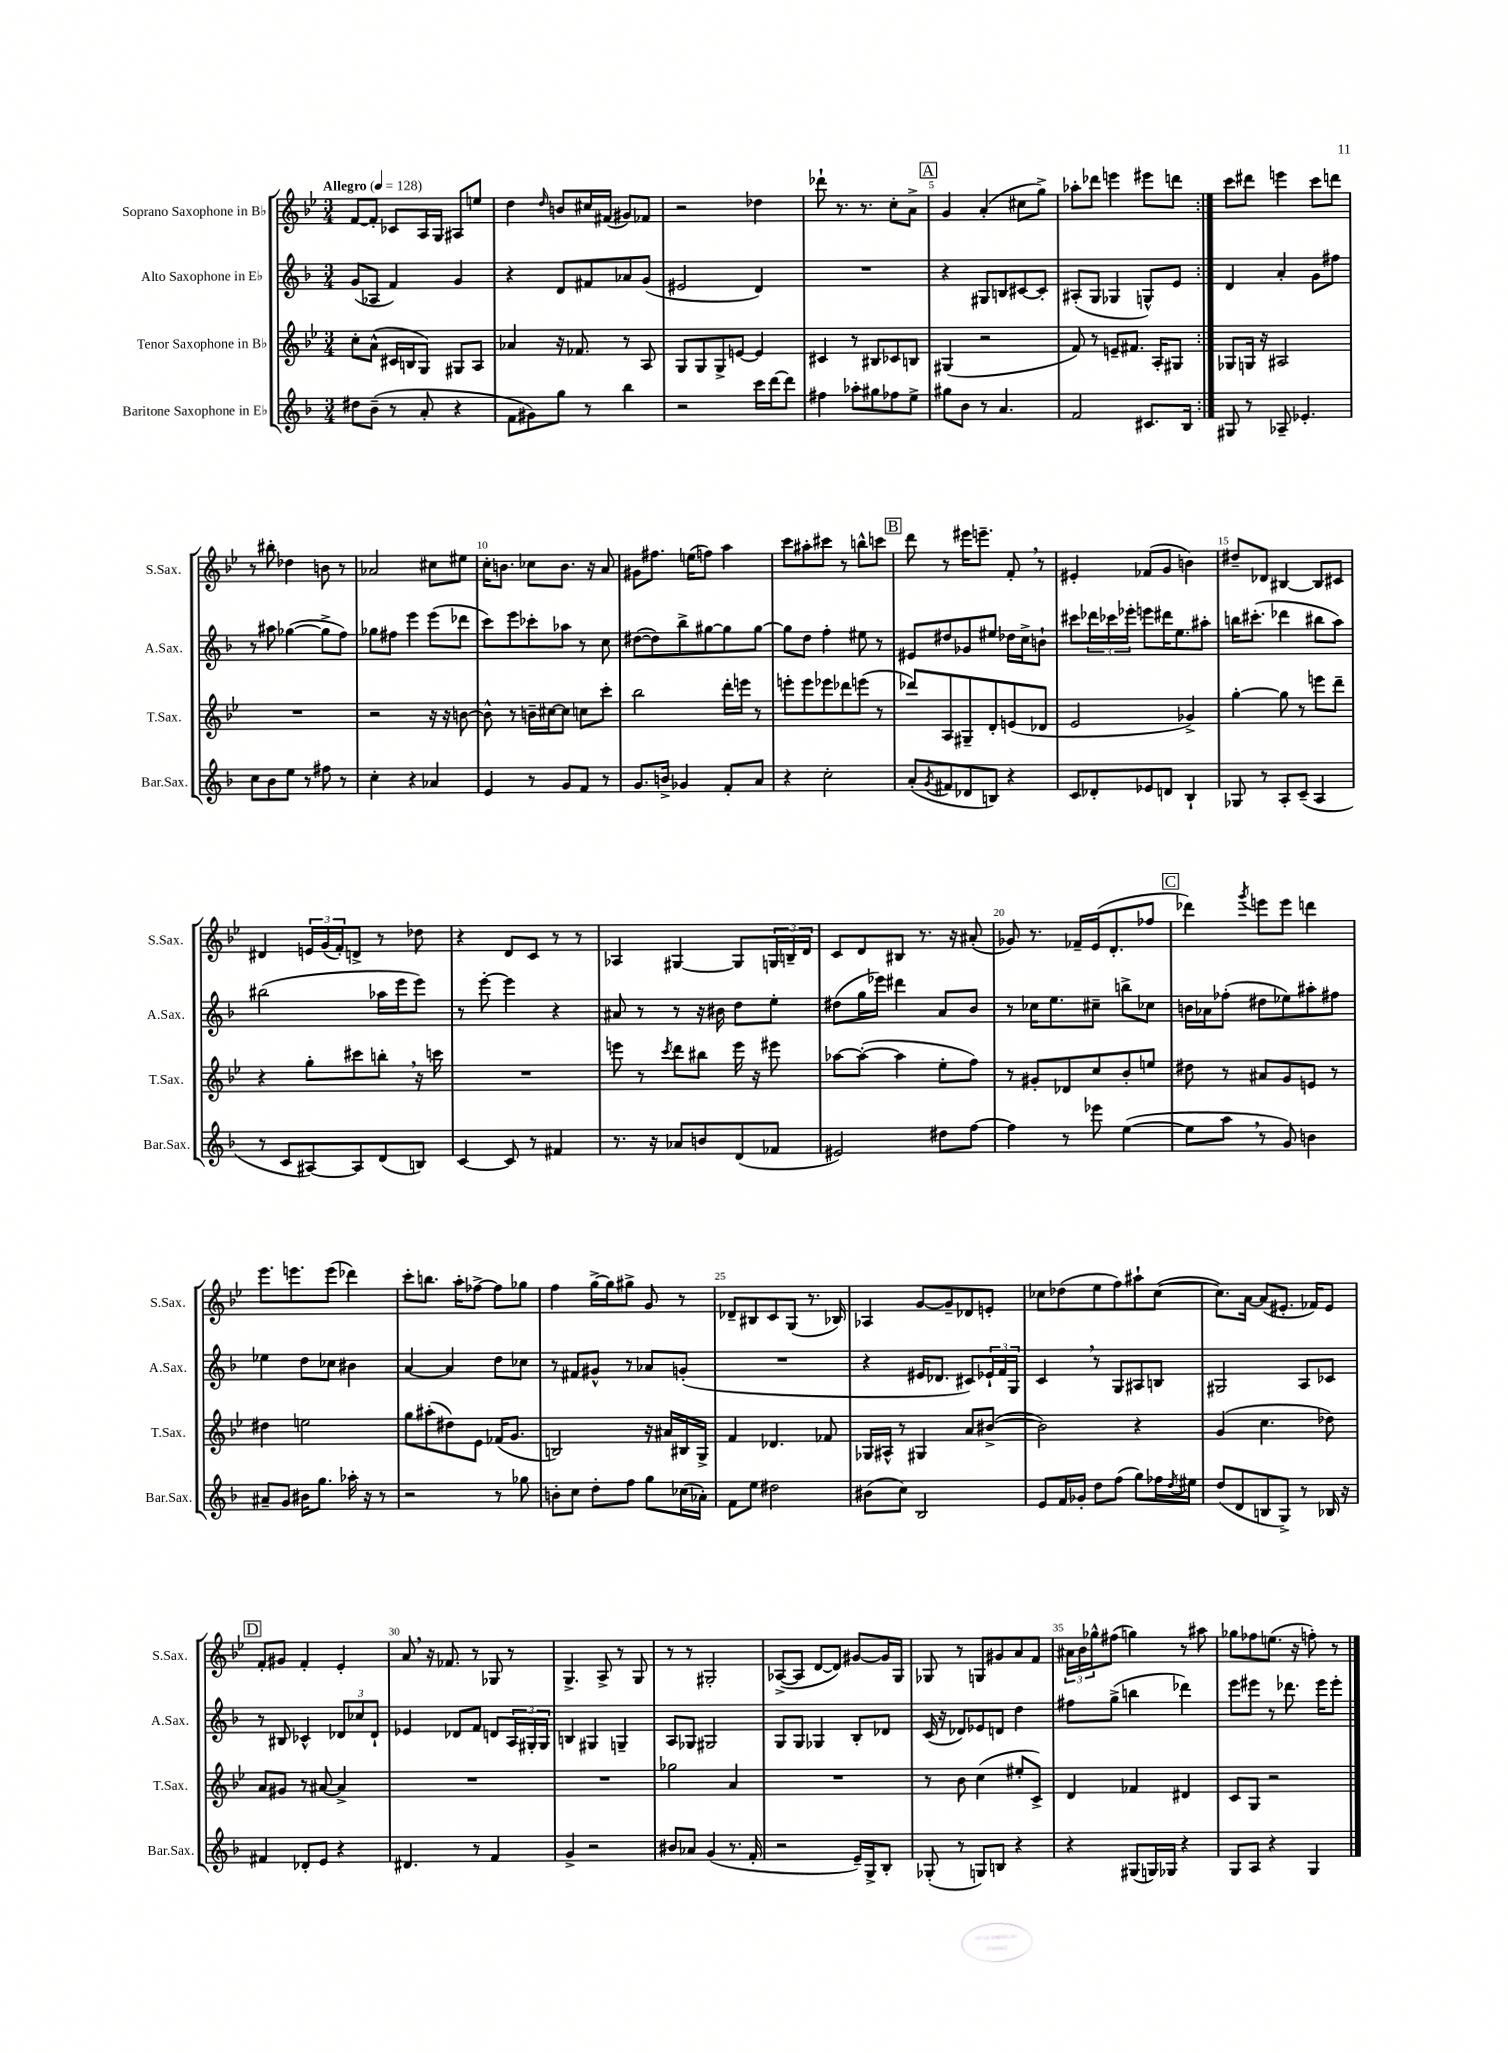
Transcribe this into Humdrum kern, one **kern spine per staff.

**kern	**kern	**kern	**kern
*part4	*part3	*part2	*part1
*staff4	*staff3	*staff2	*staff1
*I"Baritone Saxophone in E♭	*I"Tenor Saxophone in B♭	*I"Alto Saxophone in E♭	*I"Soprano Saxophone in B♭
*I'Bar.Sax.	*I'T.Sax.	*I'A.Sax.	*I'S.Sax.
*clefG2	*clefG2	*clefG2	*clefG2
*k[b-]	*k[b-e-]	*k[b-]	*k[b-e-]
*M3/4	*M3/4	*M3/4	*M3/4
*MM128	*MM128	*MM128	*MM128
=1	=1	=1	=1
!	!	!	!LO:TX:a:B:t=Allegro
8dd#X\L	8cc'\L	(8g/L	[8f/L
(8b-~\J	(8a^^\J	8A-X/J	8f'/J]
8r	16c#X/LL	4f/)	8c-X/L
.	16Bn/J	.	.
8a'/	8G/J)	.	16A/L
.	.	.	16G/JJ
4r	8G#X/L	4g/	8A#X/L
.	8A/J	.	8een/J
=2	=2	=2	=2
8f\L	4a-X/	4r	4dd\
8g#X\)	.	.	.
.	.	.	16qqdd/
8gg\J	16r	8d/L	8bn/L
.	8.f-X/	.	.
8r	.	8f#X/	16cc#X/L
.	.	.	(16f#X/JJ
4bb-\	8r	8a-X/	8g#X/L)
.	8A/	(8g/J	8f-X/J
=3	=3	=3	=3
2r	8G/L	2e#X/	2r
.	8G/	.	.
.	8G^/	.	.
.	[8en/J	.	.
16ccc\LL	4e/]	4d/)	4dd-X\
[16ddd\J	.	.	.
8ddd\J]	.	.	.
=4	=4	=4	=4
4ff#X\	4c#X/	2.r	8ddd-X`\
.	.	.	8.r
8aa-X'\L	8r	.	.
.	.	.	8.r
8gg#X\	8B#X/L	.	.
8ff-X\	8c-X/	.	8cc'\L
8ee^\J	8Bn/J	.	8a^\J
!!LO:REH:place=s1:t=A
=5	=5	=5	=5
8gg#X\L	(4G#X/	4r	4g/
8b-\J	.	.	.
8r	2r	8G#X/L	(4a'/
4.a/	.	8Bn/	.
.	.	[8c#X/	8cc#X\L
.	.	8c#'/J]	8gg^\J)
=6	=6	=6	=6
2f/	8f/)	(8A#X'/L	8aa-X'\L
.	8r	8G/J	8ddd-X\J
.	8en~/L	4G-X/	4eeen\
.	8.f#X/J	.	.
8.c#X/L	.	8Gn^^/L)	8eee#X\L
.	16A'/KL	.	.
.	8G#X/J	8e/J	8dddn\J
16B-/Jk	.	.	.
=7:|!	=7:|!	=7:|!	=7:|!
8G#X/	8G-X/L	4d/	8ccc\L
8r	16Gn/Jk	.	8ddd#X\J
.	16r	.	.
8A-X~/	2A#X/	4a'/	4eeen\
4.e-X'/	.	.	.
.	.	8g\L	8ccc\L
.	.	8ff#X\J	8dddn\J
!!LO:LB:g=z
=8	=8	=8	=8
8cc\L	2.r	8r	8r
8b-\	.	8aa#X\	8bb#X'\
8ee\J	.	([4gg-X\	4dd-X\
8r	.	.	.
8ff#X\	.	8gg-^\L]	8bn\
8r	.	8ff\J)	8r
=9	=9	=9	=9
4cc'\	2r	8gg-X\L	2a-X/
.	.	8ff#X\J	.
4r	.	4eee\	.
4a-X/	16r	(8eee\L	8cc#X\L
.	16r	.	.
.	[8bn\	8ddd-X\J	8ee#X\J
=10	=10	=10	=10
4e/	8b^^\]	8ccc\L)	16cc'\KL
.	.	.	8.bn\J
.	8r	8eee\	.
8r	16bn~\LL	8ccc-X'\	8cc-X\L
.	[16cc#X\J	.	.
8g/L	8cc#\J]	8aa-X\J	8.b\J
8f/J	8ccn\L	8r	.
.	.	.	16r
8r	8ccc'\J	8cc\	8a/
=11	=11	=11	=11
8.g/L	2bb-\	([8dd#X\L	8g#X\L
.	.	8dd#\])	8.ff#X\J
16bn^/Jk	.	.	.
4g-X/	.	8bb-^\	.
.	.	.	(16een\KL
.	.	[8gg#X\	8ffn\J)
8f'/L	16ddd'\LL	8gg#\]	4aa\
.	16eeen\JJ	.	.
8a/J	8r	[8gg#\J	.
=12	=12	=12	=12
4r	8eeen'\L	8gg#\L]	8ccc\L
.	8eee\	8dd\J	8aa#X'\
2cc'\	8eee-X\	4ff'\	8ccc#X\J
.	8ddd-X\	.	8r
.	(8eeen\J	8ee#X\	8bbn^^\L
.	8r	8r	8cccn\J
!!LO:REH:place=s1:t=B
=13	=13	=13	=13
(8a'/L	8ddd-X/L)	8e#X/L	8ddd\
8qg/	.	.	.
8f#X/	8A/	8dd#X/	8r
8d-X/	8G#X~/	8g-X/	16eee#X\KL
.	.	.	8.eeen~\J
8Bn/J)	8d'/	8ee#X/J	.
4r	(8en/	16dd-X\LL	8f',/
.	.	16cc^\J	.
.	8d-X/J	8bn`\J	8r
=14	=14	=14	=14
8c/L	2e-/	8ccc#X\L	4e#X'/
8d-X'/	.	24ddd-X\L	.
.	.	24ccc-X\	.
.	.	24eee-X'\JJ	.
8e-X/	.	8eeen\L	(8f-X/L
8dn/J	.	16ddd#X\K	8g/J
.	.	8.ee\	.
4B-`/	4g-X^/)	.	4bn\)
.	.	8aa#X'\J	.
=15	=15	=15	=15
8G-X/	[4gg'\	16bbn\KL	8dd#X~/L
.	.	(8.ccc#X'\J	.
8r	.	.	8d-X/J
8A'/L	8gg\]	4ddd-X\	[4B#X/
(8c~/J	8r	.	.
4A/	8eeen\L	8bb#X\L	8B#/L]
.	8ddd~\J	8aa\J)	8c#X/J
!!LO:LB:g=z
=16	=16	=16	=16
8r	4r	(2bb#X\	4d#X/
8c/L	.	.	.
[8A#X/)	8gg'\L	.	24en/LL
.	.	.	(24g/
.	.	.	24f'/J)
8A#/]	8ccc#X\	.	8dn^/J
(8d/	8bbn',\J	16aa-X\LL	8r
.	.	16eee\J	.
8Bn/J)	16r	8eee\J)	8dd-X\
.	16cccn\	.	.
=17	=17	=17	=17
[4c/	2.r	8r	4r
.	.	[8eee'\	.
8c/]	.	4eee\]	8d/L
8r	.	.	8c/J
4f#X/	.	4r	8r
.	.	.	8r
=18	=18	=18	=18
8.r	8eeen\	8a#X/	4A-X/
.	8r	8r	.
16r	.	.	.
.	8qccc/	.	.
8a-X/L	8ddd\L	8r	[4G#X/
8bn/	8bb#X\J	16r	.
.	.	16b#X\	.
(8d/	16eee\	8dd\L	8G#/L]
.	16r	.	.
8f-X/J	8eee#X\	8ee'\J	24Gn/L
.	.	.	24Bn~/
.	.	.	24d/JJ
=19	=19	=19	=19
2e#X/)	[8aa-X\L	(8dd#X\L	8c/L
.	(8aa-'\J_	16gg\L	8d/
.	.	16eee-X\JJ)	.
.	4aa-\]	4ddd#X\	8B#X/J
.	.	.	8.r
8dd#X\L	8ee-'\L	8a/L	.
.	.	.	16r
[8ff\J	8ff\J)	8b-/J	(8a#X'/
=20	=20	=20	=20
4ff\]	8r	8r	8g-X/)
.	8g#X'/L	16cc-X\KL	8.r
.	.	8.ee\	.
8r	8d-X/	.	.
.	.	.	16f-X~/LL
8eee-X\	8cc/	8cc#X~\J	(16e-/J
.	.	.	8.d'/
([4ee\	8b-'/	8bbn^\L	.
.	8een/J	8cc-X\J	8ff-X/J
!!LO:REH:place=s1:t=C
=21	=21	=21	=21
8ee\L]	8dd#X\	16bn\LL	4ddd-X\)
.	.	16a-X\J	.
8aa,\J	8r	(8ff-X'\J	.
.	.	.	8qggg/
8r	8a#X/L	8dd#X\L	8eeen\L
8g/)	8g/	8ee-X\)	8eee\J
4bn\	8en/J	8aa#X'\	4dddn\
.	8r	8ff#X\J	.
!!LO:LB:g=z
=22	=22	=22	=22
8a#X~/L	4dd#X\	4ee-X\	8.eee-\L
8g/J	.	.	.
.	.	.	8.eeen\
16b#X\KL	2een\	8dd\L	.
8.gg\J	.	.	.
.	.	8cc-X\J	(8eee\J
16aa-X'\	.	4b#X\	4ddd-X\)
16r	.	.	.
8r	.	.	.
=23	=23	=23	=23
2r	8gg\L	[4a/	8ccc'\L
.	(8aa#X'\	.	8.bbn\J
.	8dd#X\)	4a/]	.
.	.	.	16aa'\KL
.	8e-\J	.	[8ff-X^\J
8r	(16f-X/KL	8dd\L	8ff-\L]
.	8.g/J	.	.
8gg-X\	.	8cc-X\J	8gg-X\J
=24	=24	=24	=24
8bn'\L	2Bn/)	8r	4ff\
8cc\J	.	8f#X/L	.
8dd'\L	.	8g#X^^/J	[16gg^\LL
.	.	.	16gg\J]
8ff\J	.	8r	8gg#X^\J
8gg\L	16r	8a-X/L	8g/
.	16a#X/LL	.	.
(16cc-X\L	16B#X/	(8gn'/J	8r
16a-X'\JJ)	16G^/JJ	.	.
=25	=25	=25	=25
8f\L	4f/	2.r	8d-X~/L
8ee\J	.	.	8B#X/
2dd#X\	4.d-X/	.	8c/
.	.	.	(8G/J
.	.	.	8.r
.	8f-X/	.	.
.	.	.	16B-X/)
=26	=26	=26	=26
(8b#X\L	16G-X/LL	4r	4A-X/
.	16A#X^^/JJ	.	.
8cc\J)	8r	.	.
2B-/	4G#X/	16e#X/KL	[8g/L
.	.	8.d-X/J	.
.	.	.	8g~/]
.	8a/L	8c#X/L)	8d-X/
.	([8b#X^/J	24e-X`/L	8en'/J
.	.	24f/	.
.	.	24G/JJ	.
=27	=27	=27	=27
8e/L	2b#\])	4c,/	8cc-X\L
16f/L	.	.	(8dd-X\
16g-X'/JJ	.	.	.
8dd\L	.	8r	8ee-\
(8ff\J	.	8G/L	8ff\)
8gg\L)	4r	8A#X/	8aa#X`\
16ff-X\L	.	8Bn/J	([8cc-\J
8qdd/	.	.	.
16ee#X\JJ	.	.	.
=28	=28	=28	=28
(8dd/L	(4g/	2G#X/	8.cc-\L])
8d/	.	.	.
.	.	.	[16a\Jk
8Bn/	4.cc\	.	(8a/L]
8G^/J)	.	.	8.e#X'/J
8r	.	8A/L	.
.	.	.	16f-X/KL)
16B-X/	8dd-X\)	8c-X/J	8e#/J
16r	.	.	.
!!LO:LB:g=z
!!LO:REH:place=s1:t=D
=29	=29	=29	=29
4f#X/	8a/L	8r	8f'/L
.	8g#X/J	8B#X/	8g#X/J
8d-X'/L	8r	4c-X^^/	4f'/
8e/J	[8a#X/	.	.
4r	4a#^/]	12d-X/L	4e-'/
.	.	12cc-X/	.
.	.	12d-`/J	.
=30	=30	=30	=30
4.d#X/	2.r	4e-X/	8a,/
.	.	.	16r
.	.	.	8.f-X/
.	.	8d-X/L	.
8r	.	8f/J	8r
4f/	.	8dn/L	8G-X/
.	.	24A/L	8r
.	.	24G#X'/	.
.	.	24G#/JJ	.
=31	=31	=31	=31
4g^/	2.r	4Bn/	4.G^/
2r	.	4G#X/	.
.	.	.	8A^/
.	.	4Gn~/	8r
.	.	.	8G/
=32	=32	=32	=32
8b#X/L	2gg-X\	8A/L	8r
8a-X/J	.	8G-X/J	8r
(4g/	.	2G#X/	2G#X'/
8.r	4a/	.	.
16f'/	.	.	.
=33	=33	=33	=33
2r	2.r	8G/L	([8A-X^/L
.	.	8G/J	8A-/J]
.	.	4G-X/	[8d/L
.	.	.	8d/J])
16e~/LL)	.	8B-'/L	[8g#X/L
16G^/J	.	.	.
8B-'/J	.	8d-X/J	16g#/L]
.	.	.	16G/JJ
=34	=34	=34	=34
(8G-X'/	8r	(16c/	8G-X/
.	.	16r	.
8r	8b-\	8d-X/L)	8r
8Gn/L)	(4cc\	8e-X/	8Gn/L
8Bn/J	.	8dn/J	8g#X/
4r	8ee#X'/L	4dd\	8a/
.	8c^/J)	.	8f/J
=35	=35	=35	=35
4r	4d/	8ff#X\L	24a#X\LL
.	.	.	24b-\
.	.	.	24gg-X^^\J
.	.	(8gg^\J	(8ff#X\J
(8G#X/L	4f-X/	4bbn\	4ggn\)
16Gn/L)	.	.	.
16G-X/JJ	.	.	.
4r	4d#X/	4ddd-X\)	8r
.	.	.	8aa#X\
=36	=36	=36	=36
8G/L	8c/L	8eee\L	8gg-X\L
8A/J	8G/J	8eee#X\J	8ff-X\
4r	2r	8r	(8.een\J
.	.	8.ddd-X\	.
.	.	.	16r
4G/	.	.	8ffn'\)
.	.	16eee#\KL	.
.	.	8eee#'\J	8r
==	==	==	==
*-	*-	*-	*-
